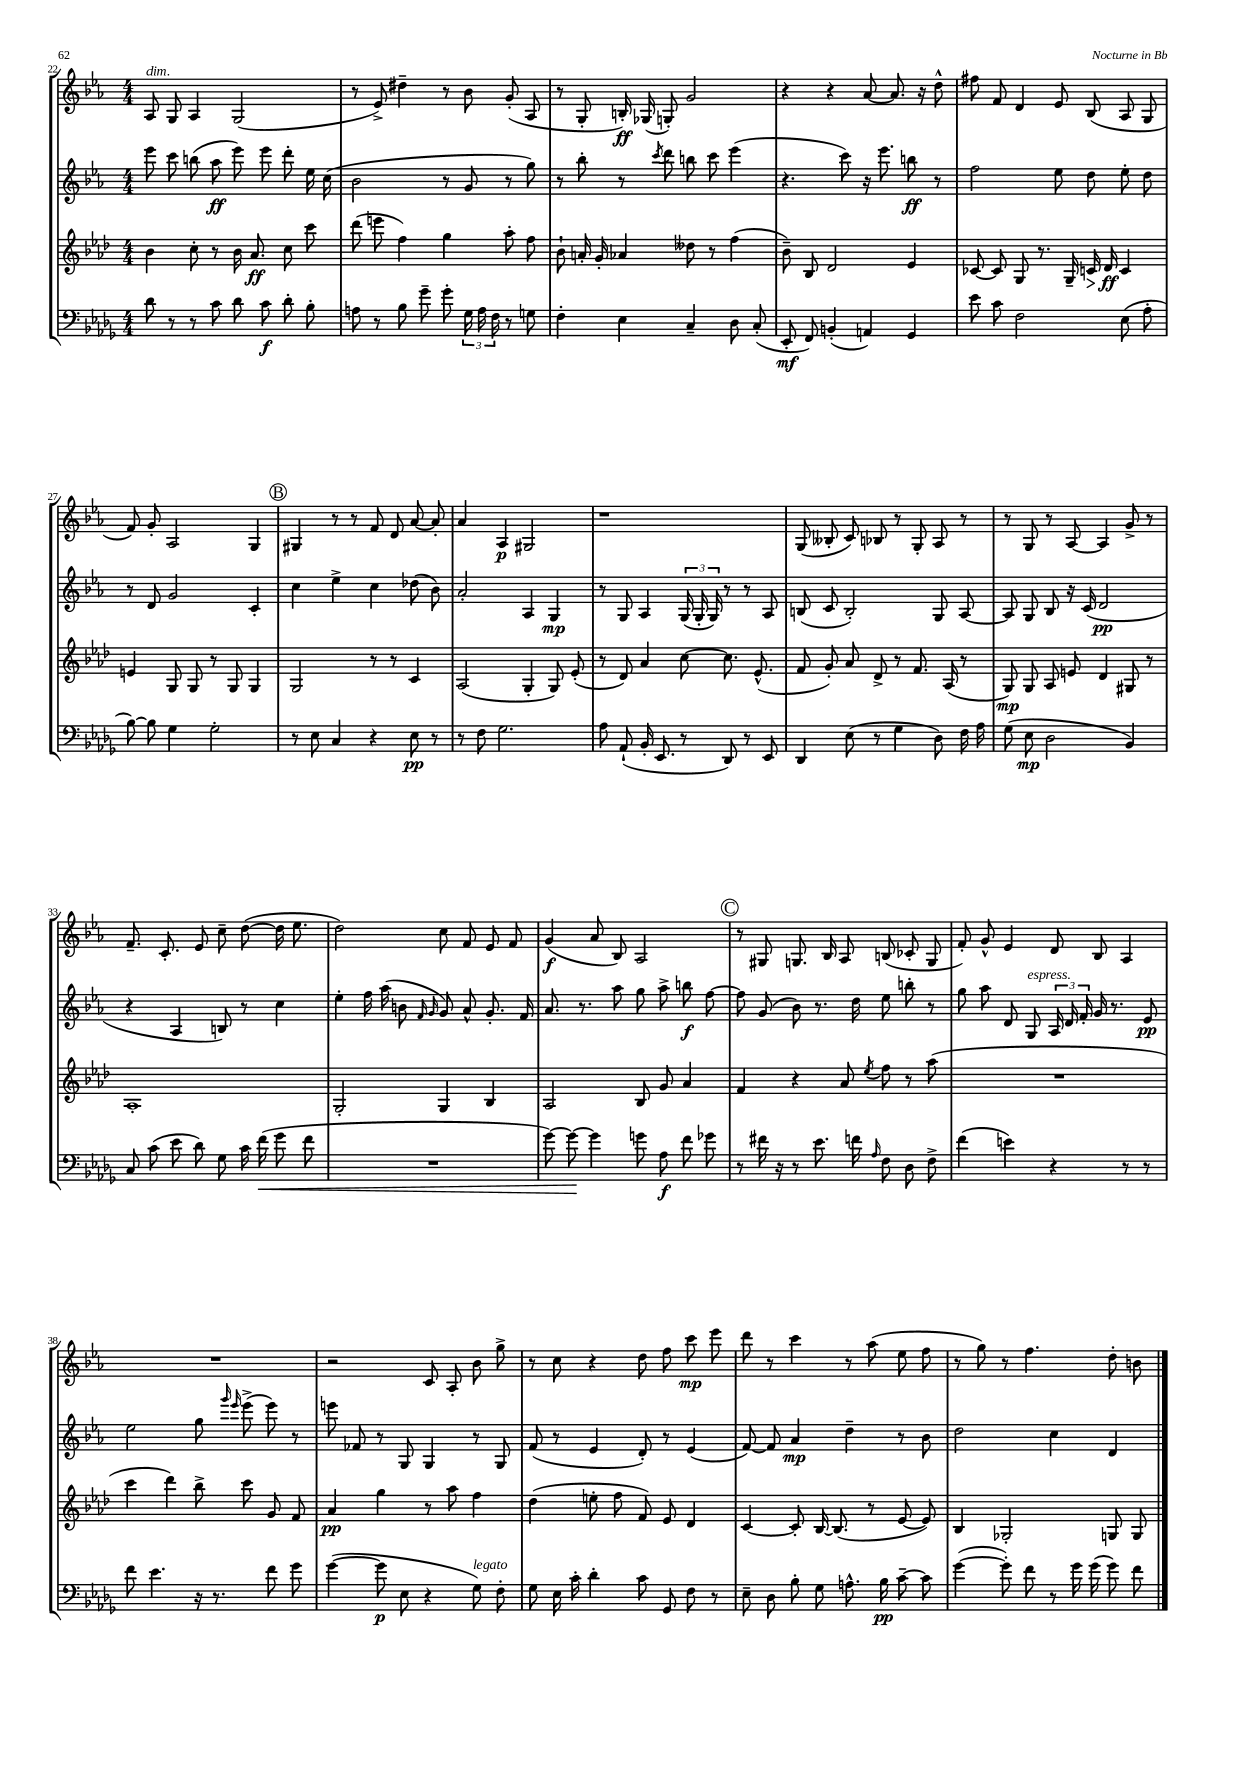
<<
\new StaffGroup <<
\new Staff = "s0" {
    \clef treble \key ees \major \numericTimeSignature \time 4/4
    \autoBeamOff aes8^\markup { \italic "dim." } g8 aes4 g2( |
    r8 ees'8->) dis''4-- r8 bes'8 g'8-.( aes8 |
    r8 g8-. b16-.\ff) ges16( g8-.) g'2 |
    r4 r4 aes'8~ aes'8. r16 d''8-^ |
    fis''8 f'8 d'4 ees'8 bes8( aes8 g8 |
    f'8) g'8-. aes2 g4 |
    \mark \markup { \circle "B" } gis4 r8 r8 f'8 d'8 aes'8~ aes'8-. |
    aes'4 aes4\p gis2 |
    r1 |
    g8( beses8-. c'8) bes8 r8 g8-. aes8 r8 |
    r8 g8 r8 aes8~ aes4 g'8-> r8 |
    f'8.-- c'8.-. ees'8 c''8-- d''8~( d''16 ees''8. |
    d''2) c''8 f'8 ees'8 f'8 |
    g'4\f( aes'8 bes8) aes2 |
    \mark \markup { \circle "C" } r8 gis8 g8. bes16 aes8 b8( ces'8-. g8 |
    f'8-.) g'8-^ ees'4 d'8 bes8 aes4 |
    R1 |
    r2 c'8 aes8-. bes'8 g''8-> |
    r8 c''8 r4 d''8 f''8 c'''8\mp ees'''8 |
    d'''8 r8 c'''4 r8 aes''8( ees''8 f''8 |
    r8 g''8) r8 f''4. d''8-. b'8 \bar "|." |
}
\new Staff = "s1" {
    \clef treble \key ees \major \numericTimeSignature \time 4/4
    \autoBeamOff ees'''8 c'''8 b''8( aes''8\ff ees'''8) ees'''8 d'''8-. ees''16 c''16( |
    bes'2 r8 g'8 r8 g''8) |
    r8 bes''8-. r8 \acciaccatura { c'''8 } d'''8 b''8 c'''8 ees'''4( |
    r4. c'''8) r16 ees'''8. b''8\ff r8 |
    f''2 ees''8 d''8 ees''8-. d''8 |
    r8 d'8 g'2 c'4-. |
    \mark \markup { \circle "B" } c''4 ees''4-> c''4 des''8( bes'8) |
    aes'2-. aes4 g4\mp |
    r8 g8 aes4 \tuplet 3/2 { g16( g16-. g16) } r8 r8 aes8 |
    b8( c'8 b2-.) g8 aes8~ |
    aes8 g8 bes8 r16 c'16( d'2\pp |
    r4 aes4 b8) r8 c''4 |
    ees''4-. f''16 aes''16( b'8 \grace { f'16 g'16 } g'8) aes'8-^ g'8.-. f'16 |
    aes'8. r8. aes''8 g''8 aes''8-> b''8\f f''8~ |
    \mark \markup { \circle "C" } f''8 g'8( bes'8) r8. d''16 ees''8 b''8-. r8 |
    g''8 aes''8 d'8 g8^\markup { \italic "espress." } \tuplet 3/2 { aes16 d'16 f'16-. } g'16 r8. ees'8\pp |
    ees''2 g''8 \grace { g'''16 ees'''16 } ees'''8->( ees'''8) r8 |
    e'''8 fes'8 r8 g8 g4 r8 g8 |
    f'8( r8 ees'4 d'8-.) r8 ees'4( |
    f'8~) f'8 aes'4\mp d''4-- r8 bes'8 |
    d''2 c''4 d'4 \bar "|." |
}
\new Staff = "s2" {
    \clef treble \key aes \major \numericTimeSignature \time 4/4
    \autoBeamOff bes'4 c''8-. r8 bes'16 aes'8.\ff c''8 c'''8 |
    des'''8( e'''8 f''4) g''4 aes''8-. f''8 |
    bes'8-! a'16-. g'16-. aes'4 deses''8 r8 f''4( |
    bes'8--) bes8 des'2 ees'4 |
    ces'8~ ces'8 g8 r8. g16-- c'16\> des'16\ff\! c'4 |
    e'4 g8 g8 r8 g8 g4 |
    \mark \markup { \circle "B" } g2 r8 r8 c'4 |
    aes2( g4-. g8) ees'8-.( |
    r8 des'8) aes'4 c''8~ c''8. ees'8.-^( |
    f'8 g'8-.) aes'8 des'8-> r8 f'8. aes16( r8 |
    g8\mp) g8 aes8 e'8 des'4 gis8 r8 |
    aes1-. |
    g2-. g4 bes4 |
    aes2 bes8 g'8 aes'4 |
    \mark \markup { \circle "C" } f'4 r4 aes'8 \acciaccatura { ees''8 } f''8 r8 aes''8( |
    R1 |
    c'''4 des'''4) bes''8-> c'''8 g'8 f'8 |
    aes'4\pp g''4 r8 aes''8 f''4 |
    des''4( e''8-. f''8 f'8) ees'8 des'4 |
    c'4~ c'8-. bes16~ bes8.( r8 ees'8~ ees'8) |
    bes4 ges2-. g8 g8 \bar "|." |
}
\new Staff = "s3" {
    \clef bass \key des \major \numericTimeSignature \time 4/4
    \autoBeamOff des'8 r8 r8 c'8 des'8 c'8\f des'8-. bes8-. |
    a8 r8 bes8 ges'8-- ges'8-. \tuplet 3/2 { ges16 a16 f16 } r8 g8 |
    f4-. ees4 c4-- des8 c8-.( |
    ees,8-.\mf f,8) b,4-.( a,4) ges,4 |
    ees'8 c'8 f2 ees8( aes8-. |
    bes8~) bes8 ges4 ges2-. |
    \mark \markup { \circle "B" } r8 ees8 c4 r4 ees8\pp r8 |
    r8 f8 ges2. |
    aes8 aes,8-!( bes,16-. ees,8. r8 des,8) r8 ees,8 |
    des,4 ees8( r8 ges4 des8) f16 aes16 |
    ges8( ees8\mp des2 bes,4) |
    c8 c'8( ees'8 des'8) ges8 c'16 f'16\<( ges'8 f'8 |
    R1 |
    ges'8~) ges'8~\! ges'4 g'8 aes8\f f'8 ges'8 |
    \mark \markup { \circle "C" } r8 fis'16 r16 r8 ees'8. f'16 \grace { aes16 } f8 des8 f8-> |
    f'4( e'4) r4 r8 r8 |
    f'8 ees'4. r16 r8. f'8 ges'8 |
    ges'4~( ges'8\p ees8 r4 ges8^\markup { \italic "legato" }) f8-. |
    ges8 ees16 c'16-. des'4-. c'8 ges,8 f8 r8 |
    ees8-- des8 bes8-. ges8 a8.-^ bes16\pp c'8~-- c'8 |
    ges'4~( ges'8-.) f'8 r8 ges'16 ges'16( ges'8) f'8 \bar "|." |
}
>>
>>
\layout { \context { \Score currentBarNumber = #22 } }
